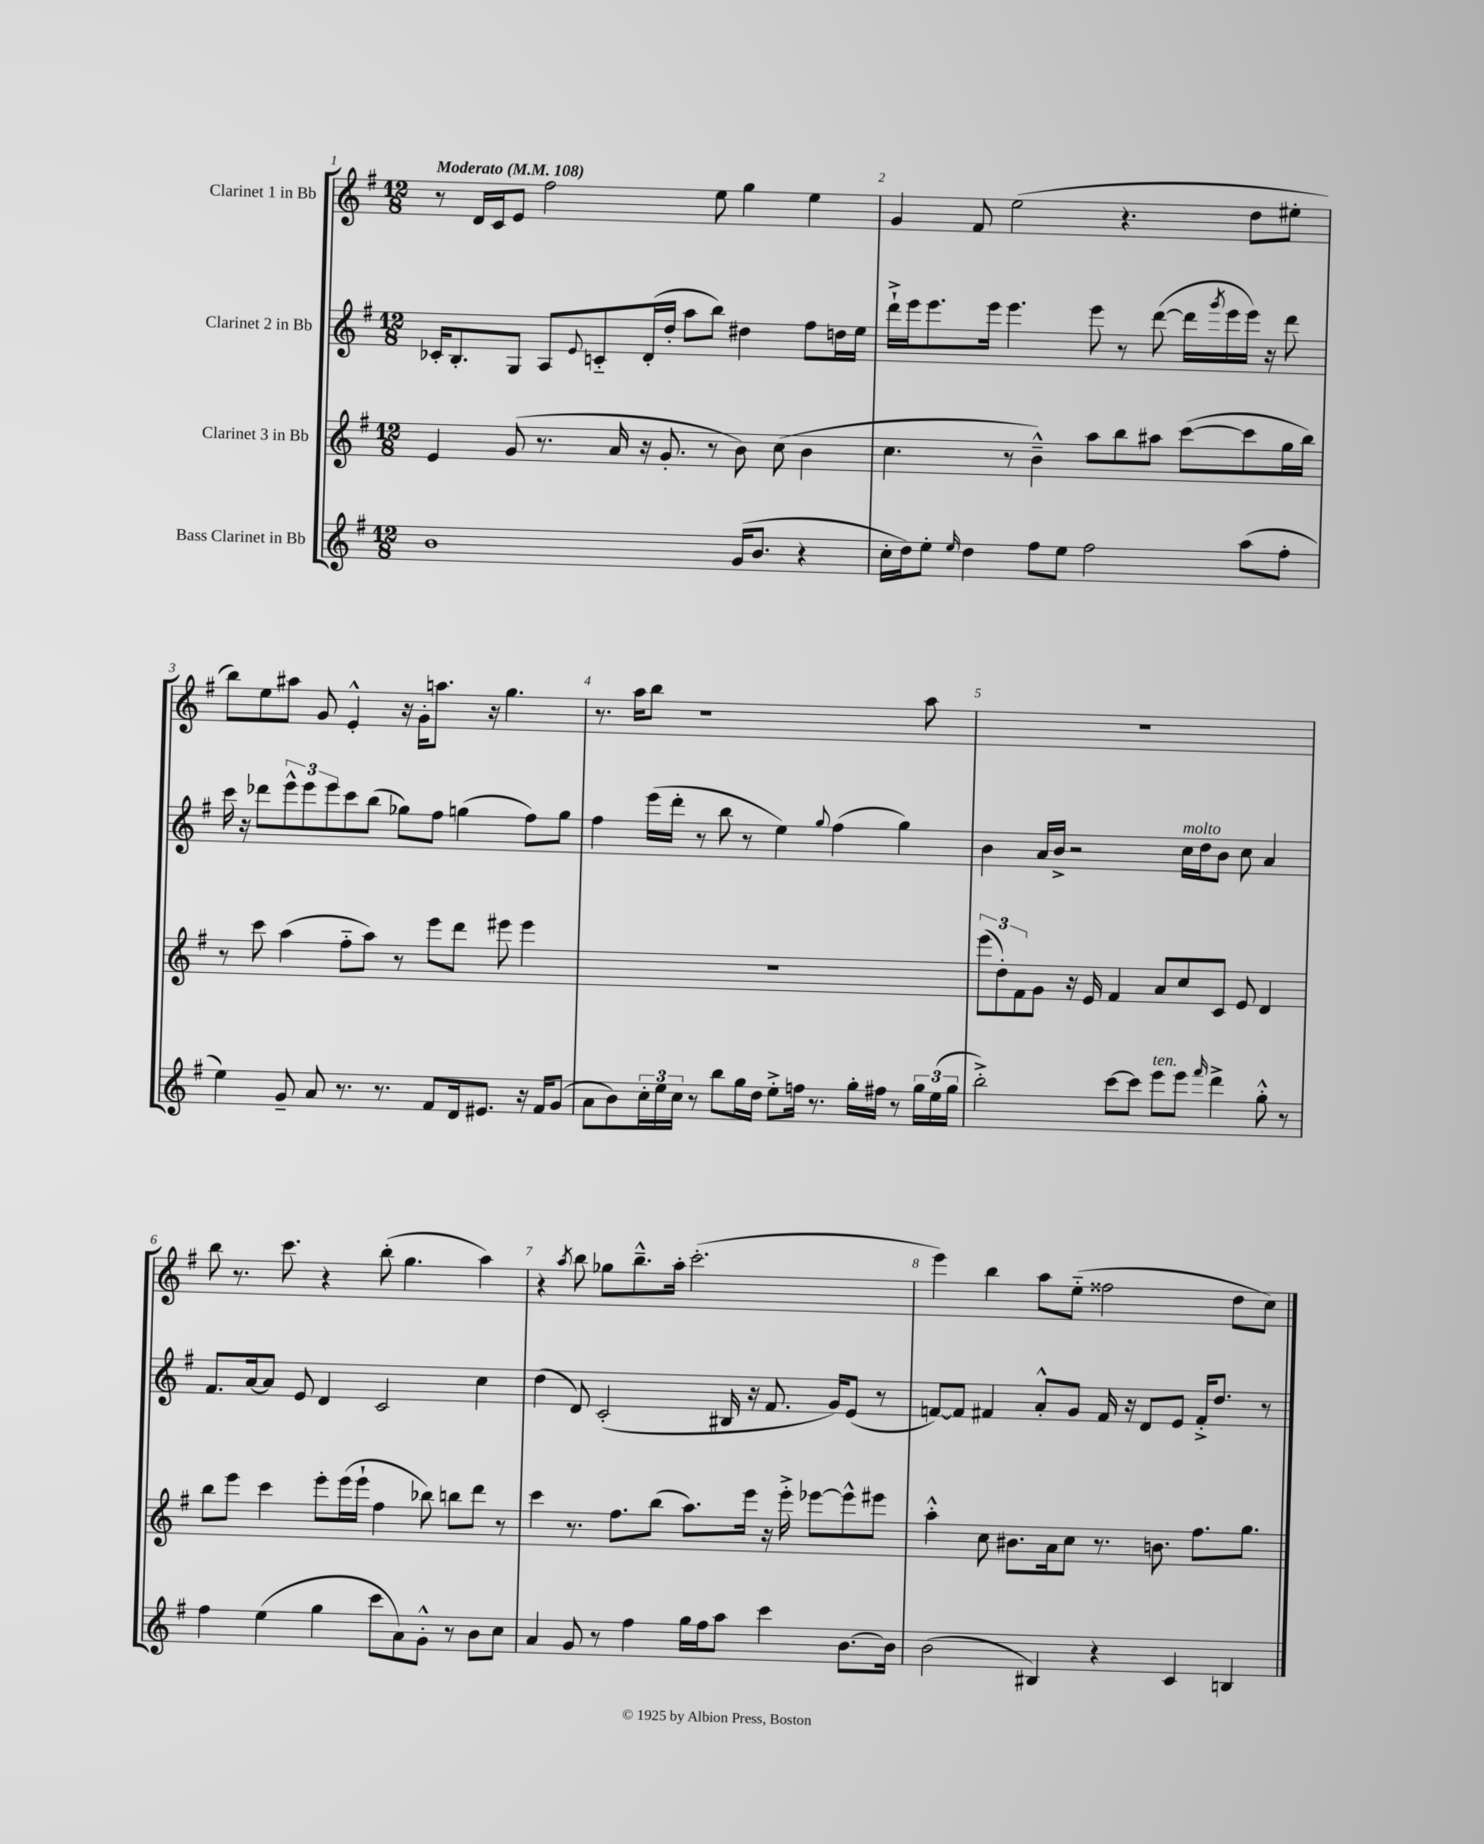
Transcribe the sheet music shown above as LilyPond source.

<<
\new StaffGroup <<
\new Staff = "s0" \with { instrumentName = "Clarinet 1 in Bb" } {
    \clef treble \key g \major \numericTimeSignature \time 12/8 \tempo "Moderato" 4 = 108
    r8 d'16 c'16 e'8 fis''2 e''8 g''4 e''4 |
    g'4 fis'8 e''2( r4. d''8 eis''8-. |
    b''8) e''8 ais''8 g'8 e'4-.-^ r16 g'16-. a''8. r16 g''4. |
    r8. a''16 b''8 r1 a''8 |
    R1. |
    b''8 r8. c'''8. r4 b''8-.( g''4. a''4) |
    r4 \acciaccatura { a''8 } b''8 ges''8 b''8.---^ a''16-. c'''2.-.( |
    e'''4) b''4 a''8 e''8-_( fisis''2 d''8 c''8) \bar "|." |
}
\new Staff = "s1" \with { instrumentName = "Clarinet 2 in Bb" } {
    \clef treble \key g \major \numericTimeSignature \time 12/8
    ces'16-. b8.-. g8 a8 \appoggiatura { e'8 } c'8-_ d'16-.( d''16-. a''8 b''8) dis''4 fis''8 d''16 e''16 |
    d'''16-!-> e'''16 e'''8. e'''16 e'''4. e'''8 r8 d'''8~( d'''16 \acciaccatura { g'''8 } e'''16 e'''16) r16 d'''8 |
    c'''16 r16 des'''8 \tuplet 3/2 { e'''8-^ e'''8 e'''8 } c'''8 b''8( ges''8) fis''8 g''4( fis''8) g''8 |
    fis''4 e'''16( d'''16-. r8 b''8 r8 e''4) \appoggiatura { g''8 } fis''4( g''4) |
    b'4 a'16 b'16-> r2 c''16^\markup { \italic "molto" } d''16 b'8 c''8 a'4 |
    fis'8. a'16~ a'8 e'8 d'4 c'2 c''4 |
    d''4( d'8) c'2-.( bis16 r16 fis'8. g'16) e'8( r8 |
    f'8~) f'8 fis'4 a'8-.-^ g'8 fis'16 r16 d'8 e'8 fis'16-.-> d''8. r8 \bar "|." |
}
\new Staff = "s2" \with { instrumentName = "Clarinet 3 in Bb" } {
    \clef treble \key g \major \numericTimeSignature \time 12/8
    e'4 g'8( r8. a'16 r16 g'8.-. r8 b'8) c''8( b'4 |
    c''4. r8 b'4---^) a''8 b''8 ais''8 c'''8~( c'''8 g''16 b''16) |
    r8 c'''8 a''4( fis''8-_ a''8) r8 e'''8 d'''8 eis'''8 eis'''4 |
    R1. |
    \tuplet 3/2 { e'''8( d''8-.) fis'8 } g'8 r16 e'16 fis'4 a'8 c''8 c'8 e'8 d'4 |
    b''8 e'''8 c'''4 e'''8-. e'''16( e'''16-! fis''4 bes''8) b''8 d'''8 r8 |
    c'''4 r8. fis''8. b''8( a''8.) e'''16 r16 e'''16-.-> ees'''8~ ees'''8-^ eis'''8 |
    a''4-.-^ c''8 bis'8. a'16 c''8 r8. b'8. fis''8. g''8. \bar "|." |
}
\new Staff = "s3" \with { instrumentName = "Bass Clarinet in Bb" } {
    \clef treble \key g \major \numericTimeSignature \time 12/8
    b'1 g'16( b'8. r4 |
    c''16-. d''16) e''8-. \grace { e''16 } d''4 fis''8 e''8 fis''2 a''8( fis''8-. |
    e''4) g'8-- a'8 r8. r8. fis'8 d'16 eis'8. r16 fis'16 g'8( |
    a'8 b'8) \tuplet 3/2 { c''16-. e''16 c''16 } r8 b''8 g''16 d''16 e''8-.-> f''16 r8. g''16-. fis''16 r8 \tuplet 3/2 { g''16 e''16( g''16 } |
    b''2-.->) c'''8~ c'''8 e'''8^\markup { \italic "ten." } e'''8 \grace { fis'''16 } d'''4-> g''8-.-^ r8 |
    fis''4 e''4( g''4 c'''8 a'8) g'8-.-^ r8 b'8 c''8 |
    a'4 g'8 r8 fis''4 g''16 fis''16 a''8 c'''4 b'8.~ b'16 |
    b'2( bis4) r4 c'4 b4 \bar "|." |
}
>>
>>
\layout { \context { \Score \override BarNumber.break-visibility = ##(#f #t #t) barNumberVisibility = #all-bar-numbers-visible } }
